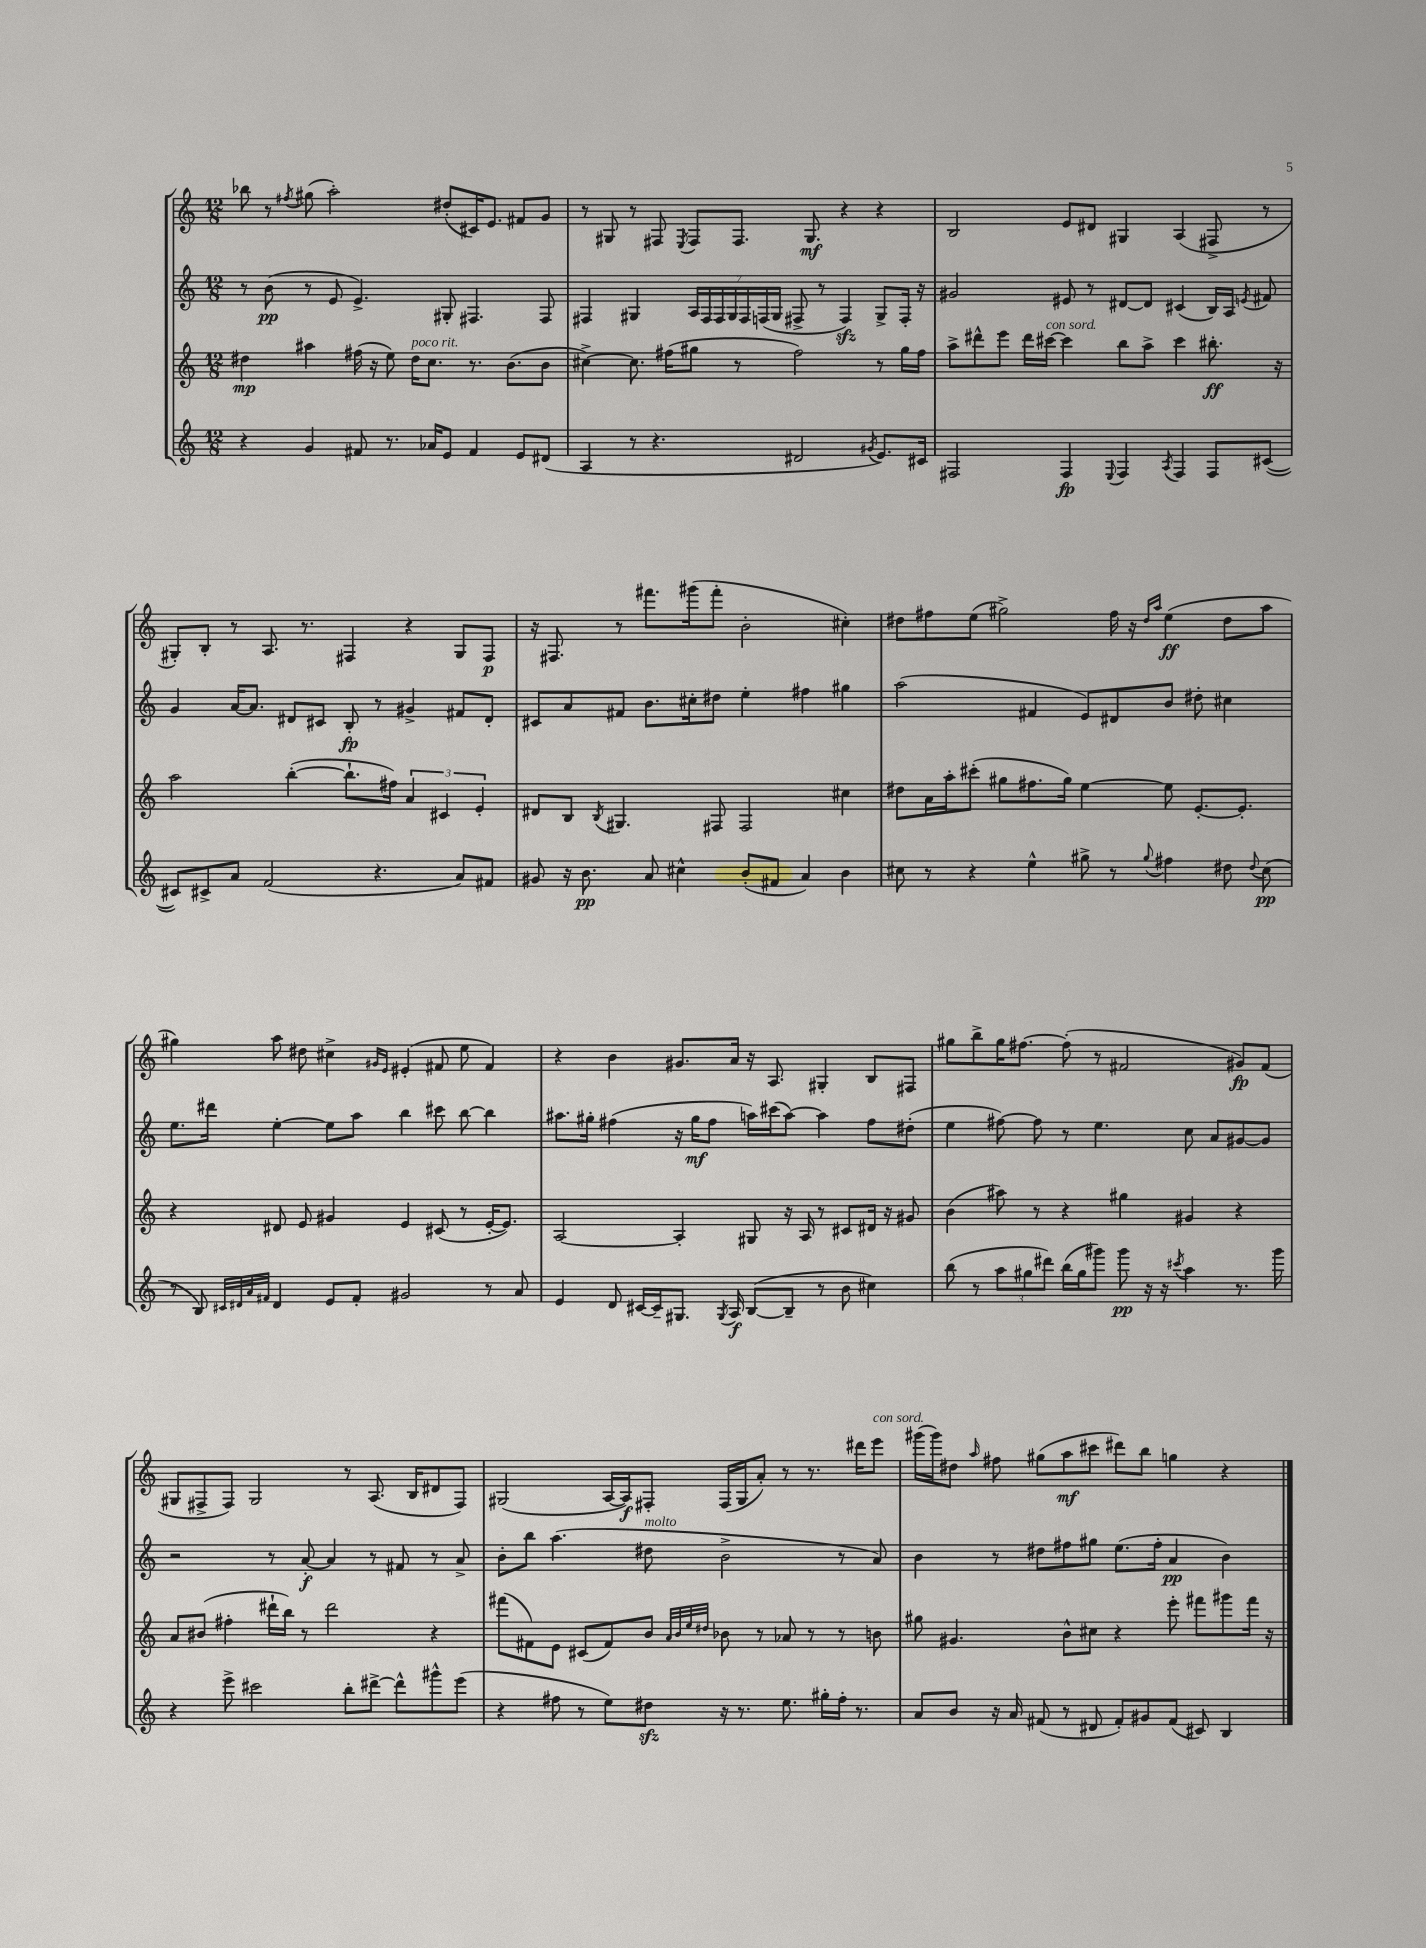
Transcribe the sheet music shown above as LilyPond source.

<<
\new StaffGroup <<
\new Staff = "s0" {
    \clef treble \key c \major \numericTimeSignature \time 12/8
    \autoBeamOff bes''8 r8 \acciaccatura { fis''8 } gis''8( a''2-.) dis''8[-.( cis'16) e'8.] fis'8[ g'8] |
    r8 gis8 r8 fis8 \acciaccatura { e8 } fis8[ fis8.] gis8.\mf r4 r4 |
    b2 e'8[ dis'8] gis4 a4( fis8-> r8 |
    gis8[-.) b8]-. r8 a8. r8. fis4 r4 gis8[ fis8]\p |
    r16 fis8. r8 fis'''8.[ gis'''16( fis'''8]-. b'2-. cis''4-.) |
    dis''8[ fis''8 e''8]( gis''2->) fis''16 r16 \grace { dis''16[ a''16] } e''4\ff( dis''8[ a''8] |
    gis''4) a''8 dis''8 cis''4-> \grace { gis'16[ e'16] } eis'4-.( fis'8 e''8 fis'4) |
    r4 b'4 gis'8.[ a'16] r16 a8. gis4-. b8[ fis8] |
    gis''8[ b''8-> gis''16 fis''8.]~ fis''8-.( r8 fis'2 gis'8[\fp) fis'8]( |
    gis8[ fis8-> fis8]) gis2 r8 a8.( b16[ dis'8 fis8]) |
    gis2( a16[~ a16\f) fis8]-. fis16[( gis16 a'8]-.) r8 r8. dis'''16[ e'''8]^\markup { \italic "con sord." } |
    gis'''16[( gis'''16) dis''8] \grace { a''16 } fis''8 gis''8[( a''8\mf cis'''8] dis'''8[) b''8] g''4 r4 \bar "|." |
}
\new Staff = "s1" {
    \clef treble \key c \major \numericTimeSignature \time 12/8
    \autoBeamOff r8 b'8\pp( r8 e'8 e'4.->) gis8-. fis4. fis8 |
    fis4 gis4 \tuplet 7/4 { a16[ fis16 fis16 gis16 fis16 f16( gis16] } fis8-> r8 fis4\sfz) gis8[-> fis16]-. r16 |
    gis'2 eis'8 r8 dis'8[~ dis'8] cis'4( b16[) a16] \acciaccatura { e'8 } fis'8 |
    g'4 a'16[~ a'8.] dis'8[ cis'8] b8-.\fp r8 gis'4-> fis'8[ dis'8]-. |
    cis'8[ a'8 fis'8] b'8.[ cis''16-. dis''8] e''4-. fis''4 gis''4 |
    a''2( fis'4 e'8[) dis'8 b'8] dis''8-. cis''4 |
    e''8.[ dis'''16] e''4~-. e''8[ a''8] b''4 cis'''8 b''8~ b''4 |
    ais''8.[ gis''16]-. fis''4( r16 gis''16[\mf fis''8] a''16[) cis'''16( a''8]~) a''4 fis''8[ dis''8]-.( |
    e''4 fis''8~) fis''8 r8 e''4. c''8 a'8[ gis'8~ gis'8] |
    r2 r8 a'8~-.\f a'4 r8 fis'8 r8 a'8-> |
    b'8[-. b''8] a''4.( dis''8^\markup { \italic "molto" } b'2-> r8 a'8) |
    b'4 r8 dis''8[ fis''8 gis''8] e''8.[( fis''16]-. a'4\pp b'4) \bar "|." |
}
\new Staff = "s2" {
    \clef treble \key c \major \numericTimeSignature \time 12/8
    \autoBeamOff dis''4\mp ais''4 fis''16( r16 e''8) dis''16[^\markup { \italic "poco rit." } c''8.] r8. b'8.[( b'8] |
    cis''4~->) cis''8. fis''16[( gis''8] r8 fis''2) r8 gis''16[ fis''16] |
    a''8[-> dis'''8-^ e'''8] dis'''16[ cis'''16]~^\markup { \italic "con sord." } cis'''4 b''8[ a''8]-> cis'''4 bis''8.-.\ff r16 |
    a''2 b''4~-.( b''8.[-! fis''16]) \tuplet 3/2 { a'4 cis'4 e'4-. } |
    dis'8[ b8] \acciaccatura { b8 } gis4. fis8 fis2 cis''4 |
    dis''8[ a'16 a''16-. cis'''8]-.( gis''8[ fis''8. gis''16]) e''4~ e''8 e'8.[~-. e'8.]-. |
    r4 dis'8 e'8 gis'4 e'4 cis'8( r8 e'16[~-. e'8.]) |
    a2~ a4-. gis8 r16 a16 r8 cis'8[ dis'16] r16 gis'8 |
    b'4( ais''8) r8 r4 gis''4 gis'4 r4 |
    a'8[ bis'8]( fis''4-. dis'''16[-! b''16]) r8 dis'''2 r4 |
    fis'''8[( fis'8) e'8] cis'8[( fis'8) b'8] \grace { a'32[ b'32 e''32 dis''32] } bes'8 r8 aes'8 r8 r8 b'8 |
    gis''8 gis'4. b'8[-^ cis''8] r4 e'''8-. fis'''8[ gis'''8 fis'''16] r16 \bar "|." |
}
\new Staff = "s3" {
    \clef treble \key c \major \numericTimeSignature \time 12/8
    \autoBeamOff r4 g'4 fis'8 r8. aes'16[ e'8] fis'4 e'8[ dis'8]( |
    a4 r8 r4. dis'2 \acciaccatura { gis'8 } e'8.[) cis'16] |
    fis2 fis4\fp \appoggiatura { e8 } fis4 \acciaccatura { a8 } fis4 fis8[ cis'8]~( |
    cis'8[) cis'8-> a'8] f'2( r4. a'8[) fis'8] |
    gis'8 r16 b'8.\pp a'8 cis''4-^ b'8[-.( fis'8] a'4) b'4 |
    cis''8 r8 r4 e''4-^ gis''8-> r8 \appoggiatura { gis''8 } fis''4 dis''8 \appoggiatura { dis''8 } cis''8\pp( |
    r8 b8) \grace { cis'32[ dis'32 a'32 fis'32] } dis'4 e'8[ fis'8]-. gis'2 r8 a'8 |
    e'4 d'8 cis'16[~ cis'16-- gis8.] \acciaccatura { gis8 } a16\f b8[~( b8]-- r8 b'8 cis''4) |
    b''8( r8 \tuplet 3/2 { a''8[ gis''8 dis'''8]) } b''16[( gis''16 gis'''8]) gis'''8\pp r16 r16 \acciaccatura { cis'''8 } a''4 r8. gis'''16 |
    r4 e'''8-> cis'''2 b''8[-. dis'''8]~-> dis'''8[-^ gis'''8-^ e'''8]( |
    r4 fis''8 r8 e''8[) dis''8]\sfz r16 r8. e''8. gis''16[-. fis''16]-. r8. |
    a'8[ b'8] r16 a'16 fis'8( r8 dis'8 fis'8[-.) gis'8 fis'8]( cis'8) b4 \bar "|." |
}
>>
>>
\layout { \context { \Score \remove "Bar_number_engraver" } }
